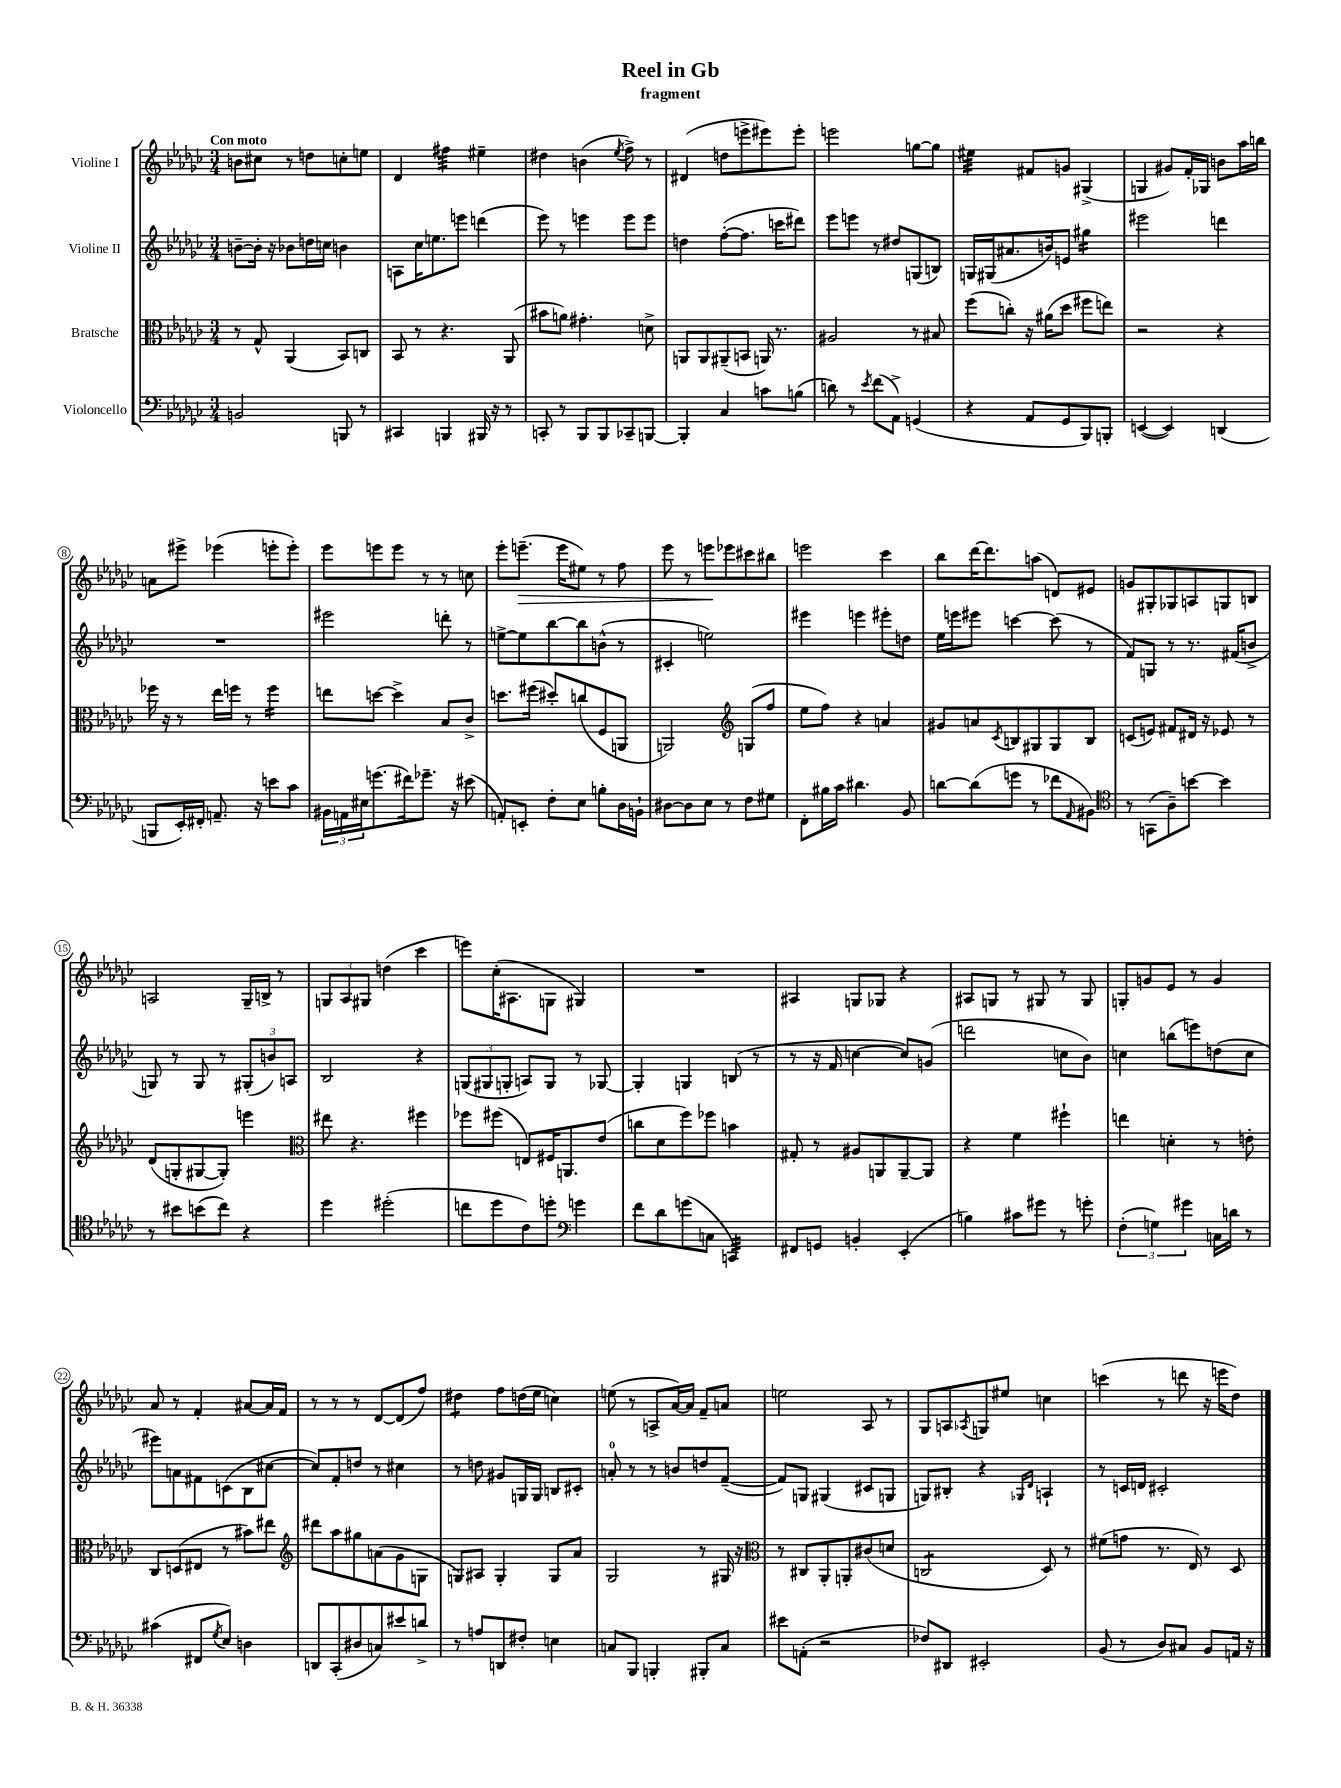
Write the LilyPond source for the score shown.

\header { title = "Reel in Gb" subtitle = "fragment" }
<<
\new StaffGroup <<
\new Staff = "s0" \with { instrumentName = "Violine I" } {
    \clef treble \key ges \major \numericTimeSignature \time 3/4 \tempo "Con moto"
    b'8 cis''8 r8 d''8 c''8-. e''8 |
    des'4 fis''4:32 eis''4-- |
    dis''4 b'4( \acciaccatura { ees''8 } f''8->) r8 |
    dis'4( d''8 e'''8-> eis'''8) eis'''8-. |
    e'''2 g''8~ g''8 |
    eis''4:32 fis'8 g'8 gis4->( |
    g4 gis'8) f'16-. ges16 b'8 aes''16 b''16 |
    a'8 eis'''8-> ees'''4( e'''8-. e'''8-.) |
    ees'''8 e'''8 e'''8 r8 r8 c''8 |
    ees'''8-. e'''8.--\>( e'''16 eis''8) r8 f''8 |
    ees'''8 r8 e'''8\! ees'''8 cis'''8 bis''8 |
    e'''2 ces'''4 |
    bes''8 des'''16~ des'''8. a''8( d'8) eis'8 |
    g'8 gis8-. ges8 a8 g8 b8 |
    a2 ges16-- b16-> r8 |
    \tuplet 3/2 { g8 aes8 gis8 } d''4( ces'''4 |
    e'''8) ces''16-.( ais8. g8 gis4) |
    R2. |
    ais4 g8 ges8 r4 |
    ais8 g8 r8 gis8 r8 gis8 |
    g8-. g'8 ees'8 r8 g'4 |
    aes'8 r8 f'4-. ais'8~ ais'16 f'16 |
    r8 r8 r8 des'8~ des'8( f''8) |
    dis''4:8 f''8 d''16( ees''16 c''4) |
    e''8( r8 a8-> aes'16~) aes'16 f'8-- a'8 |
    e''2 aes8 r8 |
    ges8 a8 \acciaccatura { aes8 } g8 eis''8 c''4 |
    c'''4( r8 d'''8 r16 e'''16 des''8) \bar "|." |
}
\new Staff = "s1" \with { instrumentName = "Violine II" } {
    \clef treble \key ges \major \numericTimeSignature \time 3/4
    b'8~-- b'16-. r16 bes'8 d''16 c''16 b'4 |
    a8 ces''16 e''8. e'''8 d'''4( |
    ees'''8) r8 e'''4 e'''8 e'''8 |
    d''4 f''8~-.( f''8. c'''16 dis'''8) |
    ees'''8 e'''8 r8 dis''8 g8( b8) |
    g16 gis16( ais'8. b'16) e'8 gis''4:16 |
    eis'''2 d'''4 |
    R2. |
    eis'''2 d'''8-. r8 |
    e''8~-> e''8 bes''8~ bes''8 b'8-^( r8 |
    cis'4-. e''2) |
    eis'''4 e'''4 eis'''8-. d''8 |
    ees''16 e'''16 eis'''8 c'''4~ c'''8( r8 |
    f'8) g8 r8 r8. fis'16( b'8-> |
    g8) r8 g8 r8 \tuplet 3/2 { gis8-.( b'8) a8 } |
    bes2 r4 |
    \tuplet 3/2 { g8( gis8 g8-. } a8) g8 r8 ges8~ |
    ges4-. g4 b8( r8 |
    r8 r16 f'16 c''4~ c''8) g'8( |
    d'''2 c''8 bes'8) |
    c''4 b''8( e'''8) d''8( c''8 |
    eis'''8) a'8 fis'8 c'8( bes8 cis''8~ |
    cis''8) f'8-. d''8 r8 cis''4 |
    r8 d''8 gis'8 g16 g16 b8 cis'8-. |
    a'8-0-. r8 r8 b'8 d''8 f'8~--( |
    f'8) g8 gis4( cis'8 g8 |
    g8) bis8-. r4 \grace { ges16 des'16 } a4-! |
    r8 c'16 d'16 cis'2-. \bar "|." |
}
\new Staff = "s2" \with { instrumentName = "Bratsche" } {
    \clef alto \key ges \major \numericTimeSignature \time 3/4
    r8 ges8-^ aes,4( bes,8) c8 |
    bes,8 r8 r4. aes,8( |
    bis'8 a'8) gis'4.-. d'8-> |
    a,8 a,8 ais,8--( b,8 a,16) r8. |
    ais2 r8 bis8 |
    f''8( c''8-.) r16 ais'16( des''8 fis''8 e''8) |
    r2 r4 |
    fes''16 r16 r8 ees''16 f''16 r8 f''4:16 |
    e''8 d''8~ d''4-> bes8 ces'8-> |
    d''8. fis''16( dis''8-.) c''8( f8 a,8 |
    a,2) \clef treble g8( f''8 |
    ees''8 f''8) r4 a'4 |
    gis'8 a'8 \acciaccatura { ces'8 } b8 gis8 gis8 b8 |
    c'8( e'8) fis'8 dis'16 r16 ees'8 r8 |
    des'8( g8-. gis8~ gis8-.) e'''4 |
    \clef alto eis''8 r4. fis''4 |
    fes''8 fis''8( e8) fis16 a,8. ees'8( |
    c''8 des'8 f''8) fes''8 b'4 |
    gis8-. r8 ais8 a,8 a,8~-- a,8 |
    r4 f'4 fis''4-! |
    e''4 d'4-. r8 e'8-. |
    ces8 d8( eis8 r8 bis'8) eis''8 |
    \clef treble dis'''8 aes''8 gis''8 a'8( ges'8 g8 |
    g8) ais8 g4-. g8 aes'8 |
    ges2 r8 gis16 r16 |
    \clef alto r8 cis8 aes,8-. a,8-. cis'8( d'8 |
    c2:8 des8) r8 |
    fis'8( g'8 r8. ees16) r8 des8 \bar "|." |
}
\new Staff = "s3" \with { instrumentName = "Violoncello" } {
    \clef bass \key ges \major \numericTimeSignature \time 3/4
    b,2 b,,8 r8 |
    cis,4 b,,4 bis,,16 r16 r8 |
    c,8-. r8 bes,,8 bes,,8 ces,8-- b,,8~ |
    b,,4-. ces4 c'8 b8( |
    d'8) r8 \acciaccatura { ees'8 } f'8( aes,8->) g,4( |
    r4 aes,8 ges,8 bes,,8) b,,8-. |
    e,4~( e,4) d,4( |
    b,,8 ees,16-.) fis,16-. a,8.-- r16 e'8 ces'8 |
    \tuplet 3/2 { bis,16 a,16 eis16 } g'8.( fis'16) ges'8.-- r16 eis'8( |
    a,8-.) e,8-. f8-. ees8 b8-. des16 b,16-! |
    dis8~ dis8 ees8 r8 f8 gis8 |
    f,8-. bis16 ces'16 dis'4. bes,8 |
    d'8~ d'8( g'8 r8 fes'8 \grace { aes,16 } bis,8) |
    \clef tenor r8 g,8( aes8--) b'8~ b'4 |
    r8 bis'8 b'8( ces''8) r4 |
    des''4 dis''2-.( |
    c''8 des''8 ces'8) d''8-. \clef bass g'4 |
    f'8 des'8 g'8( c8 c,4:32) |
    fis,8 g,8 b,4-. ees,4-.( |
    b4) cis'8 gis'8 r8 g'8-. |
    \tuplet 3/2 { f4-.( g4) gis'4 } c16 d'16 r8 |
    cis'4( fis,8 \acciaccatura { ges8 } ees8) d4 |
    d,8 ces,8-.( dis8 c8) eis'8 d'8-> |
    r8 a8 d,8 fis8-. e4 |
    c8 bes,,8 b,,4-. bis,,8-. c8 |
    eis'8 a,8-.( r2 |
    fes8) dis,8 eis,2-. |
    bes,8( r8 des8) cis8 bes,8 a,16 r16 \bar "|." |
}
>>
>>
\layout { \context { \Score \override BarNumber.stencil = #(make-stencil-circler 0.1 0.3 ly:text-interface::print) } }
